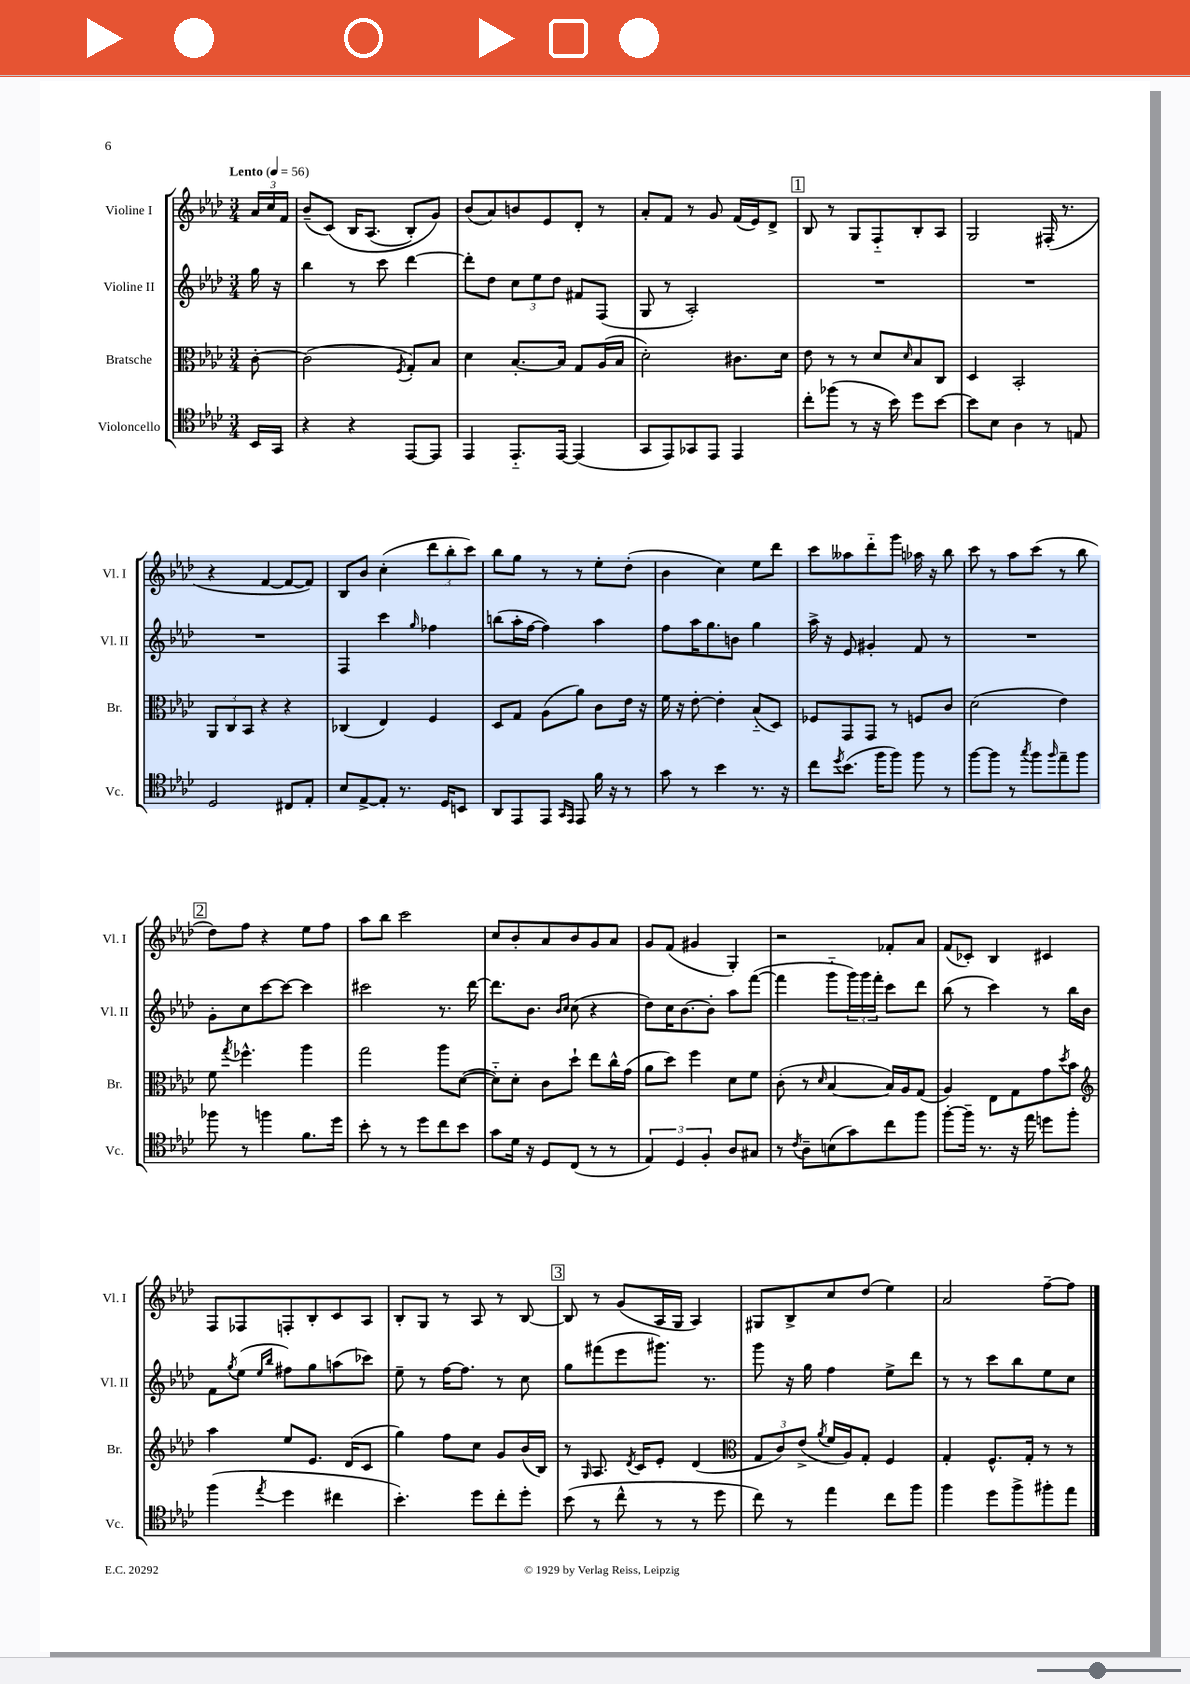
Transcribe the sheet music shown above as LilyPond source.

<<
\new StaffGroup <<
\new Staff = "s0" \with { instrumentName = "Violine I" shortInstrumentName = "Vl. I" } {
    \clef treble \key aes \major \numericTimeSignature \time 3/4 \partial 8 \tempo "Lento" 4 = 56
    \tuplet 3/2 { aes'16 c''16 f'16 } |
    bes'8--( c'8)\( bes16 aes8.( bes8-.) g'8\) |
    bes'8( aes'8) b'8 ees'8 des'8-. r8 |
    aes'8-. f'8 r8 g'8 f'16( ees'16) des'8-> |
    \mark \markup { \box "1" } bes8 r8 g8 f8-_ bes8-. aes8 |
    g2 fis16-.( r8. |
    r4 f'4~ f'8~ f'8) |
    bes8 bes'8 c''4-.( \tuplet 3/2 { des'''8 bes''8-. c'''8) } |
    bes''8 g''8 r8 r8 ees''8-. des''8-.( |
    bes'4 c''4) ees''8 des'''8 |
    c'''8 aeses''8 des'''8-_ g'''8 aes''16 r16 bes''8 |
    c'''8 r8 aes''8 c'''8( r8 bes''8 |
    \mark \markup { \box "2" } des''8) f''8 r4 ees''8 f''8 |
    aes''8 bes''8 c'''2 |
    c''8 bes'8-. aes'8 bes'8 g'8 aes'8 |
    g'8 f'8( gis'4 g4-.) |
    r2 fes'8-. aes'8 |
    f'8( ces'8-.) bes4 cis'4 |
    f8 fes8 f8-. bes8-. c'8 aes8 |
    bes8-. g8 r8 aes8 r8 bes8~ |
    \mark \markup { \box "3" } bes8 r8 g'8( aes16 g16 aes4) |
    gis8 bes8-> c''8 des''8( ees''4) |
    aes'2 f''8~-- f''8 \bar "|." |
}
\new Staff = "s1" \with { instrumentName = "Violine II" shortInstrumentName = "Vl. II" } {
    \clef treble \key aes \major \numericTimeSignature \time 3/4 \partial 8
    g''16 r16 |
    bes''4 r8 c'''8 des'''4~ |
    des'''8-. des''8 \tuplet 3/2 { c''8 ees''8 des''8 } fis'8 f8( |
    g8 r8 aes2-.) |
    \mark \markup { \box "1" } R2. |
    R2. |
    R2. |
    f4 c'''4 \grace { g''16 } fes''4 |
    b''8( aes''16-. f''16~ f''4) aes''4 |
    f''8 aes''16 g''8. b'8 g''4 |
    aes''16-> r16 ees'8 gis'4-. f'8 r8 |
    R2. |
    \mark \markup { \box "2" } g'8-. c''8 c'''8~ c'''8~ c'''4 |
    cis'''2 r8. des'''16~ |
    des'''8. bes'8. \grace { bes'16 c''16 } c''8( r4 |
    des''8) c''16 bes'8.~ bes'8-. aes''8 f'''8~( |
    f'''4 g'''8-_ \tuplet 3/2 { g'''16) g'''16 f'''16-. } c'''8 des'''8 |
    bes''8( r8 c'''4) r8 bes''16 bes'16 |
    f'8 \acciaccatura { g''8 } ees''8( \grace { ees''16 bes''16 } fis''8) g''8 a''8( ces'''8) |
    ees''8-- r8 f''16~ f''8. r8 c''8 |
    \mark \markup { \box "3" } g''8 fis'''8( ees'''8 gis'''8.) r8. |
    g'''8 r16 g''16 f''4 ees''8-> des'''8 |
    r8 r8 c'''8 bes''8 ees''8 c''8 \bar "|." |
}
\new Staff = "s2" \with { instrumentName = "Bratsche" shortInstrumentName = "Br." } {
    \clef alto \key aes \major \numericTimeSignature \time 3/4 \partial 8
    c'8~-. |
    c'2( \acciaccatura { f8 } g8-.) bes8 |
    des'4 bes8.~-. bes16 g8 aes16( bes16 |
    des'2-.) cis'8. des'16 |
    \mark \markup { \box "1" } ees'8 r8 r8 des'8 \grace { des'16 } bes8 c8 |
    des4 bes,2-. |
    \tuplet 3/2 { aes,8 c8 bes,8 } r4 r4 |
    ces4( ees4) f4 |
    des8 g8 aes8( aes'8) c'8 ees'16 r16 |
    f'16 r16 ees'8~-. ees'4-. bes8-_( des8) |
    fes8 g,8 g,8 r8 f8 c'8 |
    des'2( ees'4) |
    \mark \markup { \box "2" } f'8 \acciaccatura { g''8 } fes''4.-^ aes''4 |
    g''2 aes''8 des'8~( |
    des'8-_) des'8-. c'8 des''8-! ees''8 c''16-^ g'16( |
    aes'8 des''8) f''4 des'8 f'8 |
    c'8-.( r8 \grace { des'16 } bes4~ bes16) aes16 g8( |
    aes4) ees8 g8 g'8 \acciaccatura { des''8 } bes'8 |
    \clef treble aes''4 ees''8 ees'8. des'16( c'8 |
    g''4) f''8 c''8 g'8 bes'16( bes16) |
    \mark \markup { \box "3" } r8 \grace { g16 } aes8. \acciaccatura { des'8 } c'16 ees'8-. des'4( |
    \clef alto \tuplet 3/2 { g8 c'8) ees'8->( } \acciaccatura { aes'8 } f'16 aes16) g8-. f4 |
    g4-. f8.-^ g16-. r8 r8 \bar "|." |
}
\new Staff = "s3" \with { instrumentName = "Violoncello" shortInstrumentName = "Vc." } {
    \clef tenor \key aes \major \numericTimeSignature \time 3/4 \partial 8
    bes,16 g,16 |
    r4 r4 ees,8~ ees,8 |
    ees,4 ees,8.-_ ees,16~ ees,4( |
    g,8 ees,8) ges,8 ees,8 ees,4 |
    \mark \markup { \box "1" } c''8-. fes''8( r8 r16 bes'16) des''8 bes'8~ |
    bes'8 bes8 aes4 r8 e8 |
    des2 cis8 ees8-. |
    bes8 ees8~-> ees8-. r8. des16 b,8 |
    aes,8 ees,8 ees,8 \grace { g,16 ees,16 } ees,8 f'16 r16 r8 |
    g'8 r8 bes'4 r8. r16 |
    c''8 \acciaccatura { des''8 } bes'8.( f''16 f''8) f''8 r8 |
    f''8~ f''8 r8 \acciaccatura { g''8 } f''8 \grace { f''16 } ees''8-- f''8 |
    \mark \markup { \box "2" } fes''8 r8 f''4 f'8. des''16 |
    bes'8-. r8 r8 des''8 c''8 bes'8 |
    g'8 des'16 r16 des8 c8( r8 r8 |
    \tuplet 3/2 { ees4) des4 f4-. } aes8 gis8 |
    r8 \acciaccatura { c'8 } aes8-- b8( g'8) c''8 f''8 |
    f''8~-. f''16-- r8. r16 ees''16 d''8 f''8-. |
    f''4( \acciaccatura { ees''8 } des''4 cis''4 |
    bes'4.-.) des''8 c''8-. des''8-. |
    \mark \markup { \box "3" } bes'8( r8 c''8-^ r8 r8 des''8 |
    c''8) r8 ees''4 c''8 f''8 |
    f''4 des''8 f''8-> fis''8-. ees''8 \bar "|." |
}
>>
>>
\layout { \context { \Score \remove "Bar_number_engraver" } }
